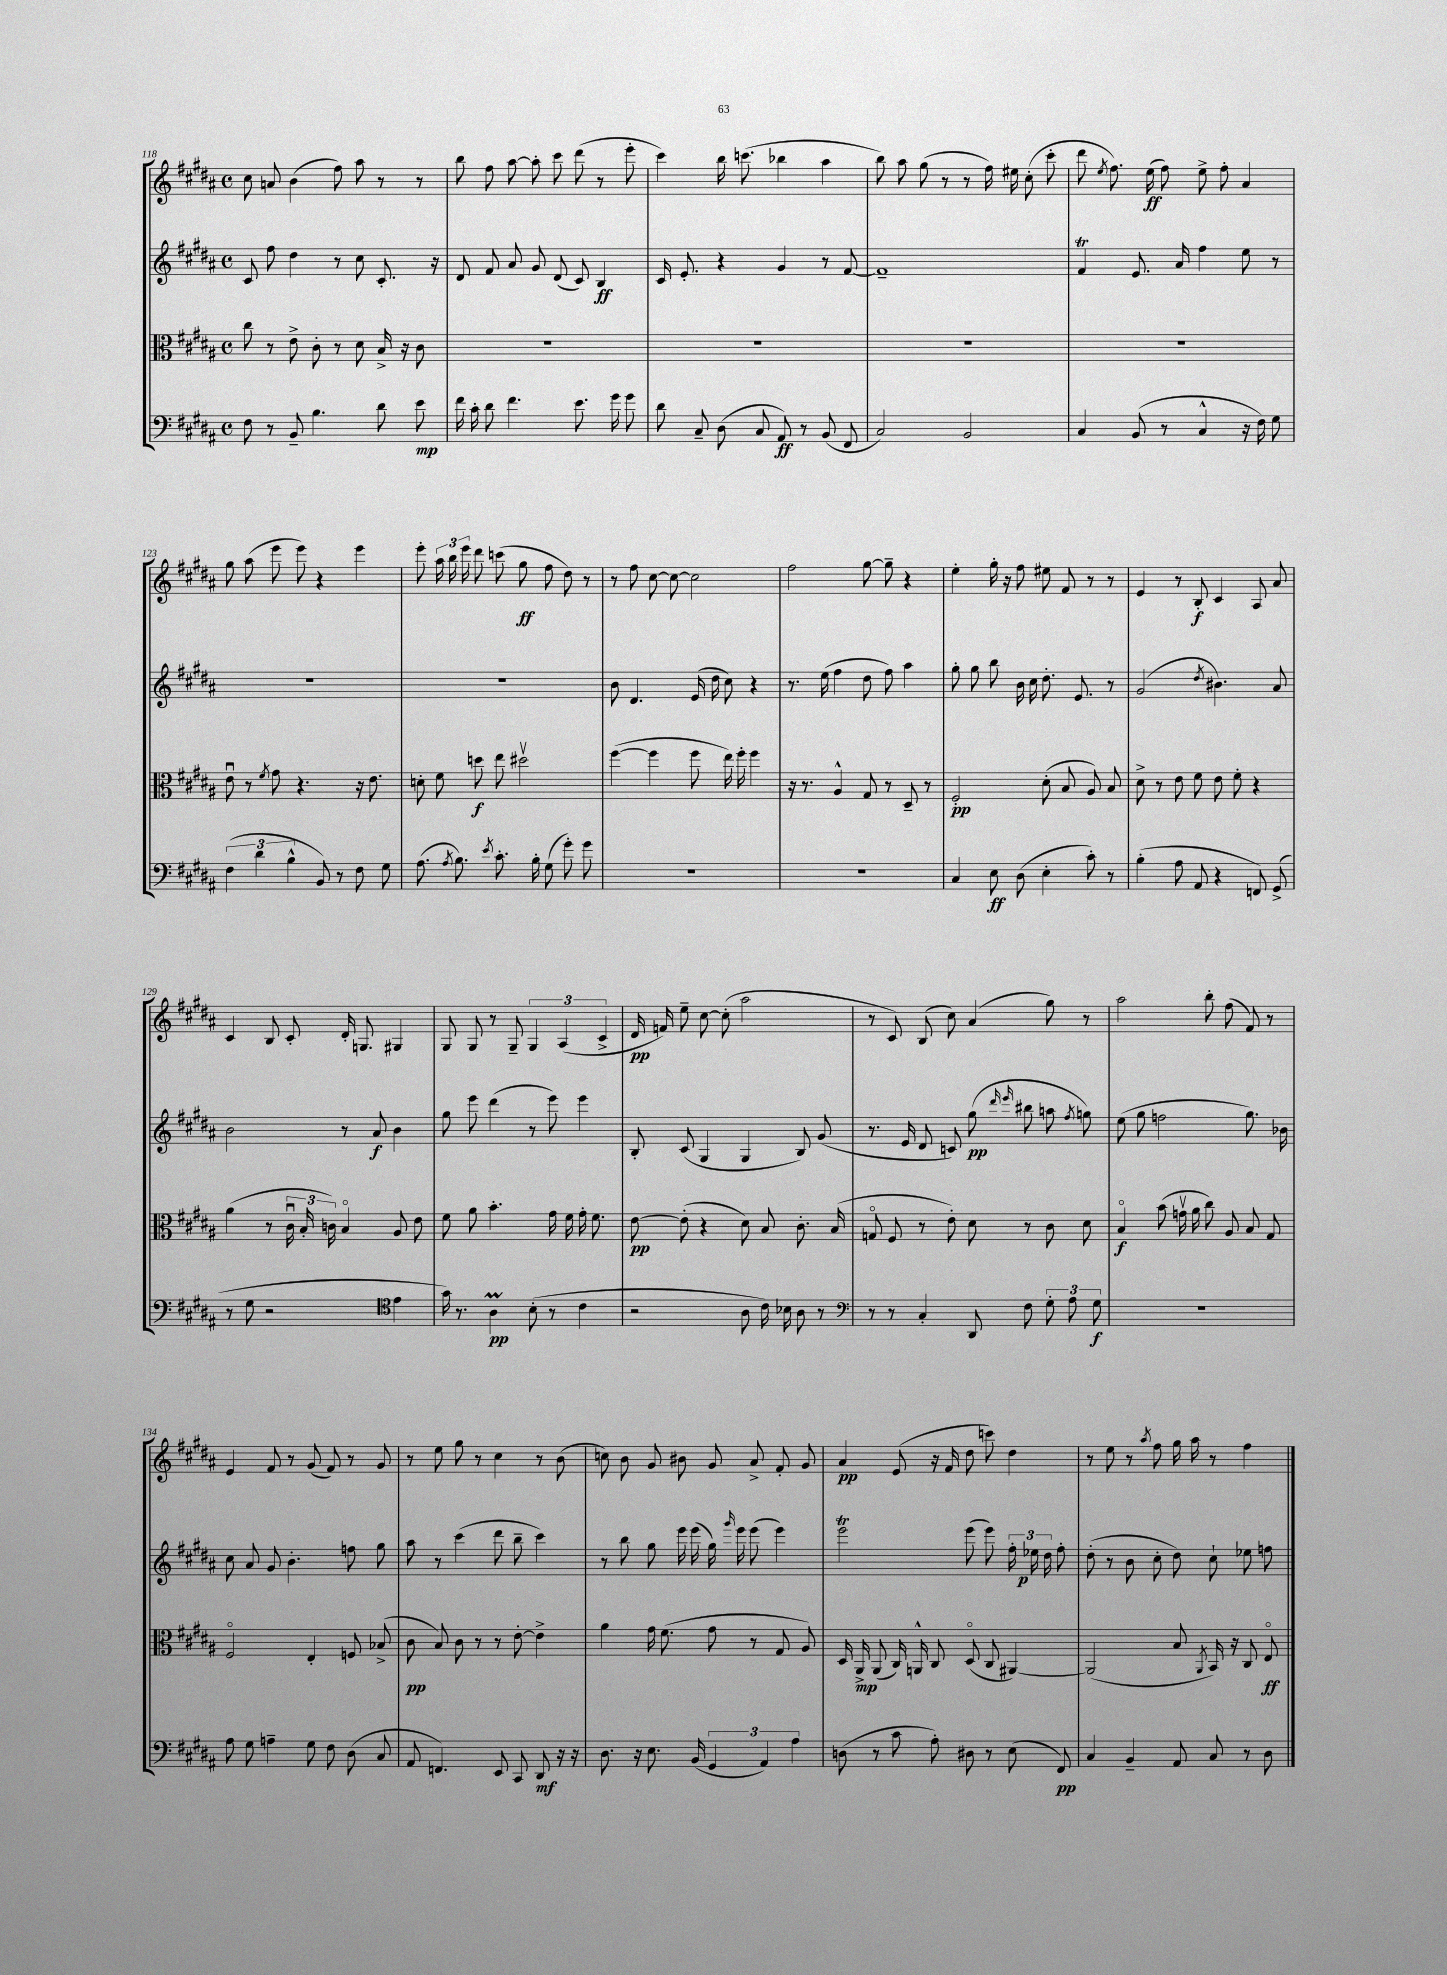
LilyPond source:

<<
\new StaffGroup <<
\new Staff = "s0" {
    \clef treble \key b \major \defaultTimeSignature \time 4/4
    \autoBeamOff cis''8 a'8 b'4( fis''8) ais''8 r8 r8 |
    b''8 fis''8 ais''8~ ais''8-. cis'''8 dis'''8( r8 e'''8-. |
    cis'''4) b''16 c'''8.( bes''4 ais''4 |
    b''8) ais''8 gis''8( r8 r8 fis''16) eis''16 cis''8-.( cis'''8-. |
    dis'''8 \acciaccatura { e''8 } fis''8.) e''16\ff( fis''8) e''8-> fis''8-. ais'4 |
    gis''8 ais''8( e'''8 e'''8) r4 e'''4 |
    e'''8-. \tuplet 3/2 { ais''16 b''16 e'''16 } dis'''8 c'''8( gis''8\ff fis''8 dis''8) r8 |
    r8 fis''8 cis''8~ cis''8~ cis''2 |
    fis''2 gis''8~ gis''8-- r4 |
    e''4-. gis''16-. r16 fis''8 eis''8 fis'8 r8 r8 |
    e'4 r8 b8-.\f cis'4 ais8 ais'8 |
    cis'4 b8 cis'8-. dis'16-. g8. gis4 |
    gis8 gis8 r8 gis8-- \tuplet 3/2 { gis4 ais4( cis'4-> } |
    dis'16\pp f'16) e''8-- cis''8~ cis''8-.( ais''2 |
    r8 cis'8) b8( cis''8) ais'4( gis''8) r8 |
    ais''2 b''8-. fis''8( fis'8) r8 |
    e'4 fis'8 r8 gis'8( fis'8) r8 gis'8 |
    r8 e''8 gis''8 r8 cis''4 r8 b'8( |
    c''8) b'8 gis'8 bis'8 gis'8 ais'8-> fis'8-. gis'8 |
    ais'4\pp e'8( r16 fis'16 dis''8 c'''8) dis''4 |
    r8 e''8 r8 \acciaccatura { ais''8 } fis''8 gis''16 ais''16 r8 fis''4 \bar "|." |
}
\new Staff = "s1" {
    \clef treble \key b \major \defaultTimeSignature \time 4/4
    \autoBeamOff cis'8 fis''8 dis''4 r8 cis''8 cis'8.-. r16 |
    dis'8 fis'8 ais'8 gis'8 dis'8( cis'8) b4\ff |
    cis'16 e'8.-. r4 gis'4 r8 fis'8~ |
    fis'1-- |
    fis'4\trill e'8. ais'16 fis''4 e''8 r8 |
    R1 |
    R1 |
    b'8 dis'4. e'16( dis''16 cis''8) r4 |
    r8. e''16( fis''4 dis''8 fis''8) ais''4 |
    gis''8-. gis''8 b''8 b'16 cis''16 dis''8.-. e'8. r8 |
    gis'2( \acciaccatura { dis''8 } bis'4.) ais'8 |
    b'2 r8 ais'8\f b'4 |
    gis''8 e'''8 dis'''4( r8 e'''8) e'''4 |
    b8-. cis'8( gis4 gis4 b8) gis'8( |
    r8. e'16 dis'8 c'8) gis''8\pp( \grace { dis'''16 e'''16 } bis''8 a''8 \acciaccatura { fis''8 } g''8) |
    e''8( gis''8 f''2 gis''8.) bes'16 |
    cis''8 ais'8 gis'8 b'4.-. f''8 gis''8 |
    ais''8 r8 cis'''4( dis'''8 b''8-- cis'''4) |
    r8 b''8 gis''8 e'''16 e'''16( gis''16) \grace { gis'''16 } e'''16 e'''8( e'''4) |
    e'''2\trill e'''8( e'''8) \tuplet 3/2 { fis''16-. ees''16\p dis''16 } fis''8-. |
    dis''8-.( r8 b'8 cis''8-. dis''8) cis''8-! ees''8 f''8 \bar "|." |
}
\new Staff = "s2" {
    \clef alto \key b \major \defaultTimeSignature \time 4/4
    \autoBeamOff cis''8 r8 e'8-> cis'8-. r8 dis'8 b16-> r16 cis'8 |
    R1 |
    R1 |
    R1 |
    R1 |
    e'8\downbow r8 \acciaccatura { fis'8 } gis'8 r4. r16 e'8. |
    d'8-. fis'8 d''8\f e''8 dis''2\upbow |
    fis''4~( fis''4 fis''8 e''16) fis''16-. fis''4 |
    r16 r8. ais4-^ gis8 r8 dis8-- r8 |
    fis2-.\pp dis'8-.( b8 ais8) b8 |
    dis'8-> r8 e'8 fis'8 e'8 fis'8-. r4 |
    ais'4( r8 \tuplet 3/2 { cis'16\downbow b16-. c'16) } b4\flageolet ais8 e'8 |
    fis'8 ais'8 b'4.-. gis'16 fis'16 gis'16-. fis'8. |
    e'8~\pp e'8-.( r4 dis'8) b8 cis'8.-. b16( |
    g8\flageolet fis8 r8 e'8-.) dis'8 r8 cis'8 dis'8 |
    b4\flageolet\f b'8( g'16\upbow ais'16 cis''8) ais8 b8 gis8 |
    fis2\flageolet e4-. f8 bes8->( |
    cis'8\pp b8) cis'8 r8 r8 e'8~-. e'4-> |
    ais'4 gis'16 fis'8.( gis'8 r8 gis8 ais8) |
    dis16 ais,16->\mp ais,8( cis16) a,16-^ cis8 dis8\flageolet( cis8 ais,4~) |
    ais,2( b8 \acciaccatura { ais,8 } b,16) r16 cis8 e8\flageolet\ff \bar "|." |
}
\new Staff = "s3" {
    \clef bass \key b \major \defaultTimeSignature \time 4/4
    \autoBeamOff fis8 r8 b,8-- b4. dis'8 e'8\mp |
    fis'16 cis'16-. dis'8 fis'4. e'8. gis'16 gis'8 |
    dis'8 cis8-- dis8( cis8 ais,8\ff) r8 b,8( fis,8 |
    cis2) b,2 |
    cis4 b,8( r8 cis4-^ r16 fis16) gis8 |
    \tuplet 3/2 { fis4( dis'4 b4-^ } b,8) r8 fis8 gis8 |
    ais8.( \acciaccatura { ais8 } b8.) \acciaccatura { e'8 } cis'8.-. b16-. gis8( gis'8-.) gis'8 |
    R1 |
    R1 |
    cis4 e8\ff dis8( e4-. cis'8-.) r8 |
    b4-.( ais8 ais,8 r4 f,8) gis,8->( |
    r8 gis8 r2 \clef tenor e'4 |
    gis'16) r8. ais4\prall\pp b8-.( r8 cis'4 |
    r2 ais8 cis'16) bes16 ais8 r8 |
    \clef bass r8 r8 cis4-. dis,8 fis8 \tuplet 3/2 { gis8-. ais8 gis8\f } |
    R1 |
    ais8 gis8 a4-- gis8 fis8 dis8( cis8 |
    ais,8 f,4.) e,8 cis,8 dis,8\mf r16 r16 |
    dis8. r16 e8. b,16( \tuplet 3/2 { gis,4 ais,4) ais4 } |
    d8( r8 cis'8 ais8-.) dis8 r8 e8( fis,8\pp) |
    cis4 b,4-- ais,8 cis8 r8 dis8 \bar "|." |
}
>>
>>
\layout { \context { \Score currentBarNumber = #118 } }
